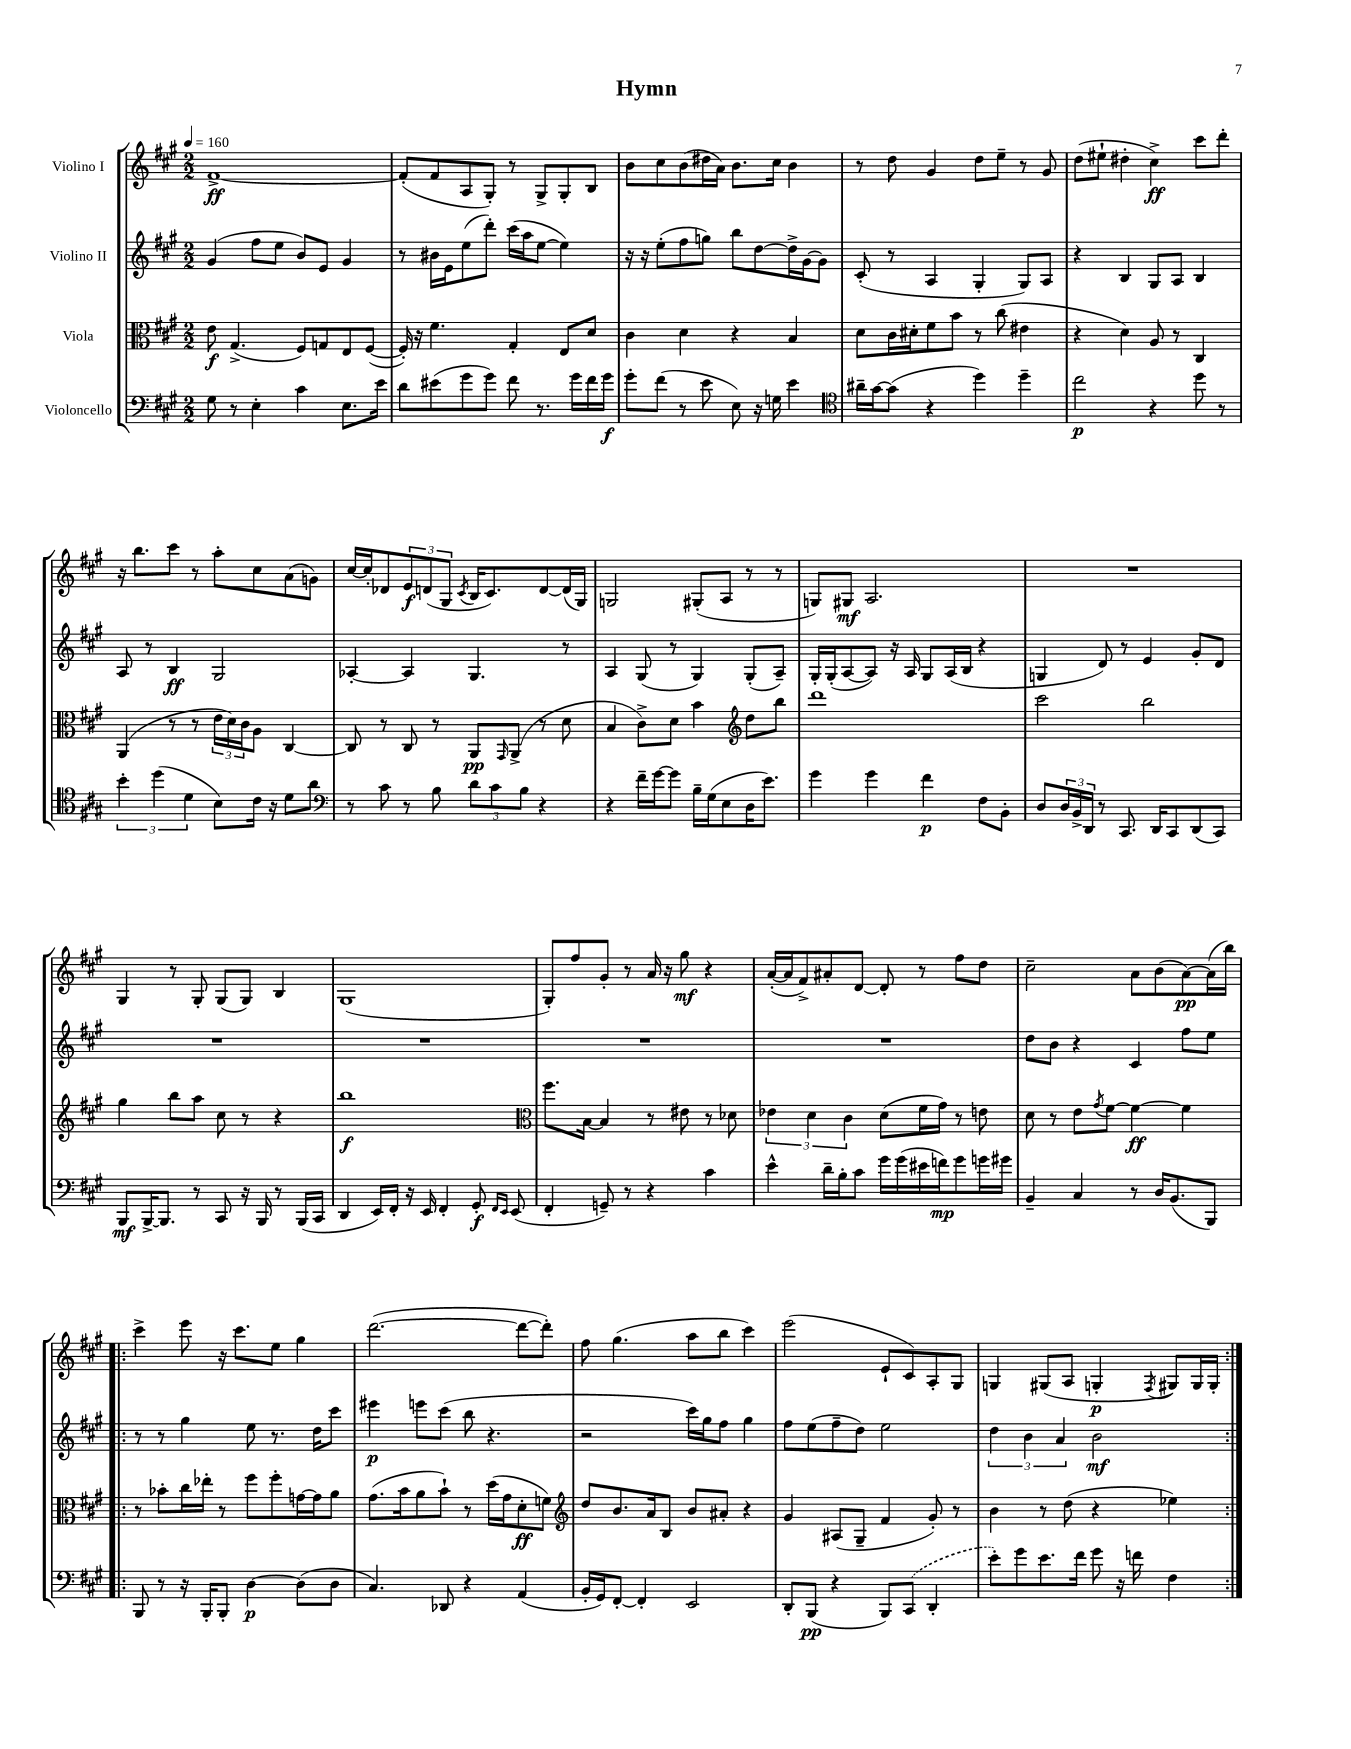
\header { title = "Hymn" }
<<
\new StaffGroup <<
\new Staff = "s0" \with { instrumentName = "Violino I" } {
    \clef treble \key a \major \numericTimeSignature \time 2/2 \tempo 4 = 160
    fis'1~->\ff |
    fis'8-.( fis'8 a8 gis8-.) r8 gis8-> gis8-. b8 |
    b'8 cis''8 b'8( dis''16 a'16) b'8. cis''16 b'4 |
    r8 d''8 gis'4 d''8 e''8-- r8 gis'8 |
    d''8( eis''8-! dis''4-. cis''4->\ff) cis'''8 d'''8-. |
    r16 b''8. cis'''8 r8 a''8-. cis''8 a'8( g'8) |
    cis''16~ cis''16-. des'8 \tuplet 3/2 { e'8\f d'8( gis8 } \acciaccatura { cis'8 } b16 cis'8.) d'8~ d'16( gis16) |
    g2 gis8-.( a8 r8 r8 |
    g8) gis8\mf a2. |
    R1 |
    gis4 r8 gis8-. gis8( gis8) b4 |
    gis1( |
    gis8-.) fis''8 gis'8-. r8 a'16 r16 gis''8\mf r4 |
    a'16~-.( a'16 fis'8->) ais'8-. d'8~ d'8-. r8 fis''8 d''8 |
    cis''2-- a'8 b'8( a'8~\pp) a'16( b''16) |
    \repeat volta 2 { cis'''4-> e'''8 r16 cis'''8. e''8 gis''4 |
    d'''2.~( d'''8~ d'''8-.) |
    fis''8 gis''4.( a''8 b''8 cis'''4) |
    e'''2( e'8-! cis'8) a8-. gis8 |
    g4 gis8( a8 g4-.\p \acciaccatura { fis8 } gis8) gis16 gis16-. | }
}
\new Staff = "s1" \with { instrumentName = "Violino II" } {
    \clef treble \key a \major \numericTimeSignature \time 2/2
    gis'4( fis''8 e''8 b'8) e'8 gis'4 |
    r8 bis'16 e'16 e''8( d'''8-.) cis'''16( a''16 e''8~ e''4) |
    r16 r16 e''8-.( fis''8 g''8) b''8 d''8~ d''16-> gis'16~ gis'8 |
    cis'8-.( r8 a4 gis4-. gis8) a8 |
    r4 b4 gis8 a8 b4 |
    a8 r8 b4\ff gis2 |
    aes4~-. aes4 gis4. r8 |
    a4 gis8( r8 gis4) gis8-.( a8--) |
    gis16-. gis16-.( a8~ a8) r16 a16 gis8 a16( b16 r4 |
    g4 d'8) r8 e'4 gis'8-. d'8 |
    R1 |
    R1 |
    R1 |
    R1 |
    d''8 b'8 r4 cis'4 fis''8 e''8 |
    \repeat volta 2 { r8 r8 gis''4 e''8 r8. d''16 cis'''8 |
    eis'''4\p e'''8 cis'''8( b''8 r4. |
    r2 cis'''16) gis''16 fis''8 gis''4 |
    fis''8 e''8( fis''8-- d''8) e''2 |
    \tuplet 3/2 { d''4 b'4 a'4 } b'2\mf | }
}
\new Staff = "s2" \with { instrumentName = "Viola" } {
    \clef alto \key a \major \numericTimeSignature \time 2/2
    e'8\f gis4.->( fis8) g8 e8 fis8~( |
    fis16-.) r16 fis'4. gis4-. e8 d'8 |
    cis'4 d'4 r4 b4 |
    d'8 cis'16 dis'16-. fis'8 b'8 r8 cis''8( eis'4 |
    r4 d'4) a8 r8 cis4 |
    a,4( r8 r8 \tuplet 3/2 { e'16 d'16) cis'16 } a8 cis4~ |
    cis8 r8 cis8 r8 a,8\pp \grace { gis,16 } a,8->( r8 d'8 |
    b4 cis'8->) d'8 b'4 \clef treble d''8 b''8 |
    d'''1 |
    cis'''2 b''2 |
    gis''4 b''8 a''8 cis''8 r8 r4 |
    b''1\f |
    \clef alto fis''8. b16~ b4 r8 eis'8 r8 des'8 |
    \tuplet 3/2 { ees'4 d'4 cis'4 } d'8( fis'16 gis'16) r8 e'8 |
    d'8 r8 e'8 \acciaccatura { gis'8 } fis'8~ fis'4~\ff fis'4 |
    \repeat volta 2 { r8 bes'8-. cis''16 ees''16-. r8 fis''8 fis''8-. g'16~ g'16 a'8 |
    gis'8.( b'16 a'8 b'8-!) r8 d''16( gis'16 d'8-.\ff f'8) |
    \clef treble d''8 b'8. a'16 b8 b'8 ais'8-. r4 |
    gis'4 ais8( gis8-- fis'4 gis'8-.) r8 |
    b'4 r8 d''8( r4 ees''4) | }
}
\new Staff = "s3" \with { instrumentName = "Violoncello" } {
    \clef bass \key a \major \numericTimeSignature \time 2/2
    gis8 r8 e4-. cis'4 e8. e'16 |
    d'8 eis'8( gis'8 gis'8) fis'8 r8. gis'16 fis'16 gis'16\f |
    gis'8-. fis'8( r8 e'8 e8) r16 g16 e'4 |
    \clef tenor ais'16-- gis'16~ gis'8( r4 d''4) d''4-- |
    cis''2\p r4 d''8 r8 |
    \tuplet 3/2 { b'4-. d''4( d'4 } b8) cis'16 r16 d'8 a'8 |
    \clef bass r8 cis'8 r8 b8 \tuplet 3/2 { d'8 cis'8 b8 } r4 |
    r4 fis'16-- gis'16~ gis'8 b16-- gis16( e8 d16 e'8.) |
    gis'4 gis'4 fis'4\p fis8 b,8-. |
    d8 \tuplet 3/2 { d16 b,16-> d,16 } r8 cis,8. d,16 cis,8 d,8( cis,8) |
    b,,8\mf b,,16~-> b,,8. r8 cis,8 r16 b,,16 r8 b,,16( cis,16 |
    d,4 e,16) fis,16-. r16 e,16 fis,4-. gis,8-.\f \grace { fis,16 e,16 } e,8( |
    fis,4-. g,8--) r8 r4 cis'4 |
    e'4-^ d'16-- b16-. cis'8 gis'16 gis'16( eis'16 f'16\mp) gis'8 g'16 gis'16 |
    b,4-- cis4 r8 d16 b,8.( b,,8) |
    \repeat volta 2 { b,,8 r8 r16 b,,16-. b,,8-. d4~\p d8( d8 |
    cis4.) des,8 r4 a,4( |
    b,16-. gis,16) fis,8~-. fis,4-. e,2 |
    d,8-. b,,8\pp( r4 b,,8) \once \slurDashed cis,8( d,4-. |
    e'8-.) gis'8 e'8. fis'16 gis'8 r16 f'16 fis4 | }
}
>>
>>
\layout { \context { \Score \remove "Bar_number_engraver" } }
